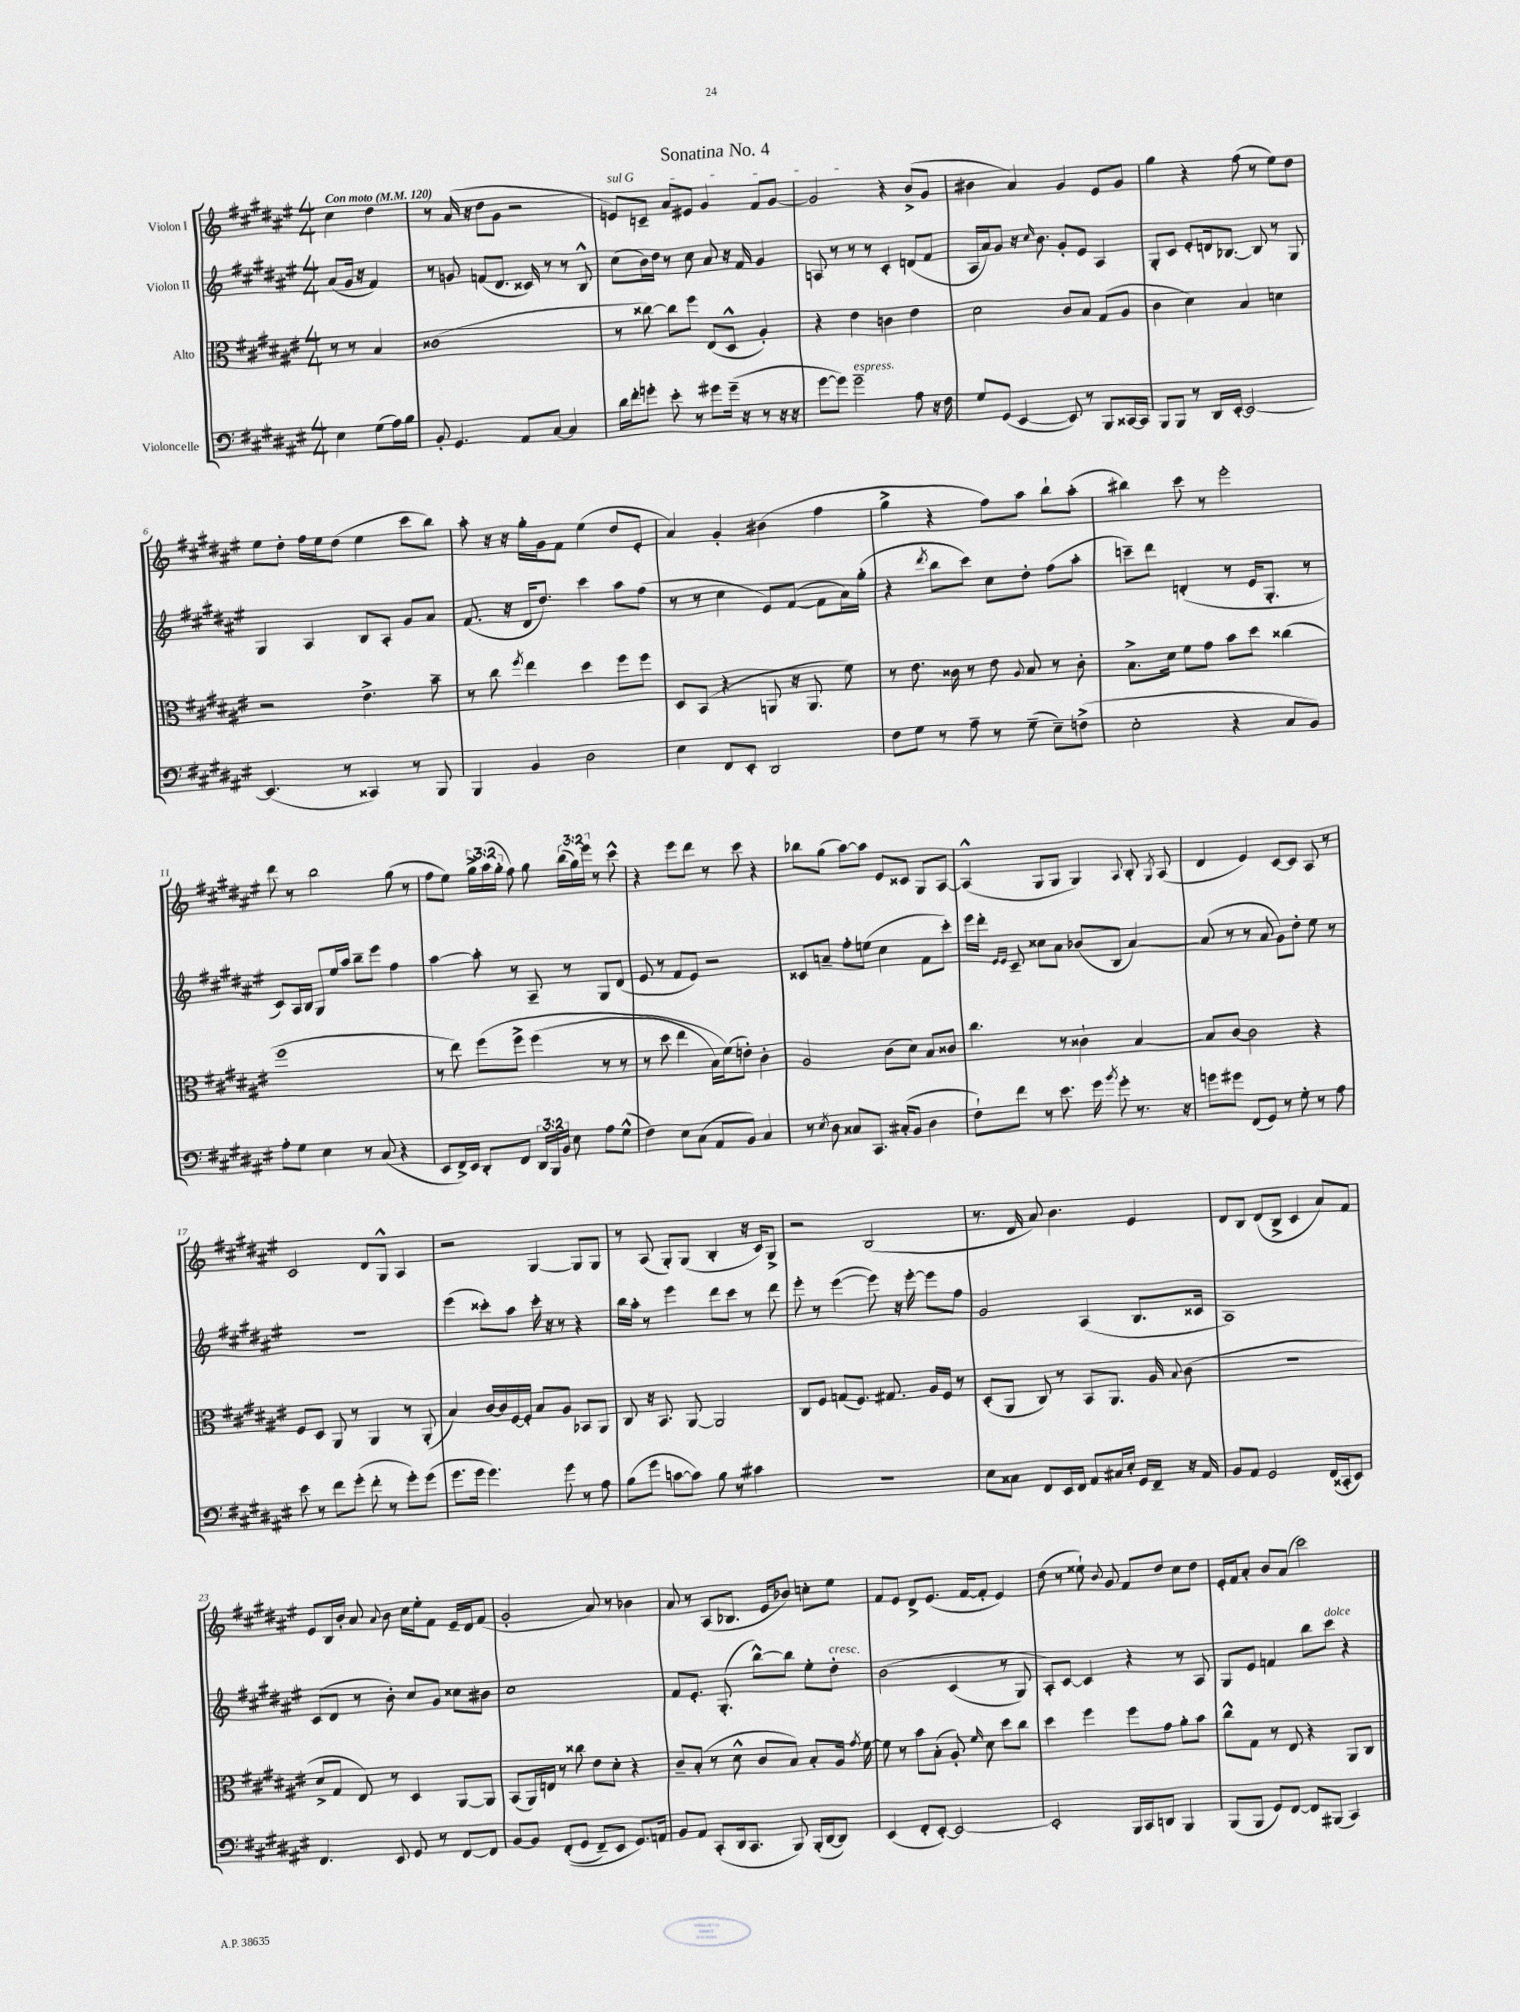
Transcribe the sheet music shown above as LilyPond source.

\header { title = "Sonatina No. 4" }
<<
\new StaffGroup <<
\new Staff = "s0" \with { instrumentName = "Violon I" } {
    \clef treble \key fis \major \numericTimeSignature \time 4/4 \override Staff.TupletNumber.text = #tuplet-number::calc-fraction-text \partial 2 \tempo "Con moto" 4 = 120
    \autoBeamOff cis''4 dis''4 |
    r8 ais'16( r16 dis''8[ gis'8] r2 |
    \once \override TextSpanner.bound-details.left.text = \markup { \italic "sul G" } e'8[\startTextSpan) c'8]-- ais'8[ eis'8] gis'4 fis'8[ gis'8]~ |
    gis'2\stopTextSpan r4 b'8[->( gis'8] |
    bis'4 ais'4) gis'4 eis'8[ gis'8] |
    gis''4 r4 fis''8( r8 eis''8[) dis''8] |
    eis''8[ dis''8]-. fis''16[ eis''16 dis''8]( eis''4 cis'''8[ b''8]) |
    ais''8-. r16 r16 gis''16[-. gis'16 fis'8] eis''4( dis''8[ eis'8]-. |
    ais'4) gis'4-. bis'4( fis''4 |
    gis''4-> r4 fis''8[) ais''8] b''8[-! ais''8]-.( |
    bis''4) cis'''8 r8 eis'''2-. |
    dis'''8 r8 b''2 gis''8( r8 |
    fis''8[ eis''8]) \tuplet 3/2 { gis''16[-> ais''16( gis''16]-. } fis''8) gis''8 \tuplet 3/2 { b''16[( gis''16) eis'''16] } r8 cis'''8-^ |
    r4 eis'''8[ dis'''8] r8 cis'''8 r4 |
    bes''8[ gis''8]( ais''8[~) ais''8] eis'8[ cisis'8] gis8[ ais8]~ |
    ais4-^( gis8[ gis8] gis4) \appoggiatura { ais8 } b8-. \acciaccatura { gis8 } ais8( |
    dis'4 eis'4) cis'8[~ cis'8] ais8 r8 |
    cis'2 dis'8[ gis8]-^ ais4 |
    r2 gis4~ gis8[ gis8] |
    r8 ais8( gis8[-.) gis8]( b4-. r16 cis'16[) gis8]-> |
    r2 b2( |
    r8. dis'16 ais'8) b'4. eis'4 |
    dis'8[ b8] dis'8[( b8]-> cis'4 ais'8[) fis'8] |
    eis'8[ b16 b'16]-. ais'8 \appoggiatura { ais'8 } b'8 cis''16[ eis''16-. fis'8] eis'16[-- dis'16 fis'8]( |
    gis'2-. ais'8) r8 bes'4 |
    ais'8 r8 ais8[( bes8.] eis'16[ bes'8]) c''8[-. eis''8] |
    fis'8[ eis'8] dis'8[-> eis'8.]( fis'16[~ fis'8]-. eis'4) |
    dis''8( r8 eisis''8-!) \appoggiatura { b'8 } gis'8 fis'8[ dis''8] cis''8[ dis''8] |
    eis'16[-. fis'16 ais'8]-. b'8[ ais'8]( cis'''2) \bar "|." |
}
\new Staff = "s1" \with { instrumentName = "Violon II" } {
    \clef treble \key fis \major \numericTimeSignature \time 4/4 \partial 2
    \autoBeamOff ais'8[( gis'16] r16 fis'4) |
    r8 g'8 f'8[( dis'8.] cisis'16) r8 r8 b8-^ |
    cis''8[( b'16) dis''16] r8 cis''8 ais'8 r16 fis'16 gis'4 |
    a8 r8 r8 r8 cis'4-. d'8[( fis'8] |
    ais16[ ais'16) gis'8] r16 \grace { cis''16 } b'8. gis'8[-. eis'8] ais4 |
    gis8[-. cis'8] eis'8[-. d'16 bes8.]~ bes8 r8 gis8 |
    gis4 ais4 b8[ ais8]-. gis'8[ ais'8] |
    fis'8.( r16 dis'16[ dis''8.]) cis'''4 ais''8[ fis''8]( |
    r8 r8 cis''4 eis'8[) fis'8]~( fis'8[ ais'16) gis''16]-.( |
    r4 \acciaccatura { dis'''8 } b''8[ cis'''8]) cis''8[ dis''8]-. fis''8[( ais''8]-. |
    c'''8[--) dis'''8] d'4-.( r8 eis'16[ gis8.]-. r8 |
    cis'8[) ais16 b16] gis8[ eis''16 ais''16] b''8[-- eis'''8] fis''4 |
    ais''4~ ais''8-. r8 ais8-- r8 gis8[ dis'8]( |
    eis'8 r8 fis'8[ eis'8]) r2 |
    cisis'8[ a'8]-- fis''8[-. e''8]( cis''4 fis'8[ cis'''8]-.) |
    eis'''16[ dis'''16]-. \grace { eis'16[ eis'16] } cis'8-- cisis''8[ ais'8] bes'8[( b8] ais'4~) |
    ais'8( r8 r8 ais'8 gis'8[) dis''8]-. eis''8 r8 |
    R1 |
    eis'''4( cisis'''8[-.) ais''8] cisis'''16-. r16 r8 r4 |
    b''16[ ais''16]-. r8 eis'''4 dis'''8[ cis'''8] r8 dis'''8 |
    eis'''8-. r8 eis'''4~( eis'''8) r16 eis'''16~-. eis'''8[ fis''8] |
    gis'2 ais4( b8.[ cisis'16] |
    ais1) |
    cis'8[( dis'8] r8 b'8-.) cis''8[ gis'8] cisis''8[ bis'8] |
    cis''1 |
    fis'8[ eis'8.]-. gis8.-.( b''8[~-^) b''8] eis''8[-. dis''8]-.^\markup { \italic "cresc." } |
    b'2\( cis'4( r8 gis8) |
    ais8[-.\) cis'8]~ cis'4 r4 r8 ais8 |
    gis8[ eis'8] f'4 b''8[ cis'''8]^\markup { \italic "dolce" } r4 \bar "|." |
}
\new Staff = "s2" \with { instrumentName = "Alto" } {
    \clef alto \key fis \major \numericTimeSignature \time 4/4 \partial 2
    \autoBeamOff r8 r8 b4 |
    cisis'1( |
    r8 cisis''8~) cisis''8[ fis''8] eis8[( dis8]-^ ais4-.) |
    r4 eis'4 c'4 eis'4 |
    dis'2 cis'8[ b8] gis8[( ais8] |
    cis'4 dis'4) b4 d'4 |
    r2 eis'4.-> b'8-- |
    r8 cis''8 \acciaccatura { fis''8 } eis''4 dis''4 fis''8[ fis''8] |
    dis8[ b,8]( r4 a,8 r16 a,8. fis'8) |
    r8 eis'8. cisis'16 r8 eis'8 \appoggiatura { ais8 } b8 r8 cisis'8-. |
    b8.[-> dis'16] fis'8[ gis'8] b'8[ dis''8] cisis''4( |
    fis''1 |
    r8 eis''8) fis''8[\( fis''8]-> fis''4( r8 r8 |
    r8 dis''8 eis''4 b16[) fis'16(\) e'8]-.) cis'4-. |
    ais2 cis'8[( dis'8]) b8[ cisis'8] |
    cis''4. r8 cisis'4-! b4~ |
    b8[ cis'8]~ cis'2 r4 |
    fis8[ dis8] ais,8 r8 ais,4 r8 ais,8-.( |
    b4) cis'16[~ cis'16 fis16~ fis16]-. b8[ ais8] bes,8[ ais,8] |
    cis8 r16 b,8. ais,8~ ais,2 |
    cis8[ fis8] g8[( fis8.]) gis8. ais16[ fis16] r8 |
    dis8[-.( ais,8] cis8) r8 b,8[ ais,8.] ais16 \appoggiatura { b8 } cis'8( |
    R1 |
    dis'8[-> gis8] eis8) r8 dis4 ais,8[~ ais,8] |
    b,8[( ais,16) e16] r8 cisis''8 eis'8[ dis'8]-. r4 |
    cis'8[-- b8]-.( r8 dis'8-^ cis'8[ b8]) b8[-. ais16] \acciaccatura { gis'8 } fis'16~ |
    fis'8 r8 b'8[ b8]-.( ais8-.) \grace { fis'16 } dis'8 dis''8[ cis''8] |
    dis''4 fis''4 fis''8[ gis'8] ais'8[-. b'8] |
    cis''8[-^ gis8] r8 eis8 r4 ais,8[ cis8] \bar "|." |
}
\new Staff = "s3" \with { instrumentName = "Violoncelle" } {
    \clef bass \key fis \major \numericTimeSignature \time 4/4 \override Staff.TupletNumber.text = #tuplet-number::calc-fraction-text \partial 2
    \autoBeamOff eis4 gis8[( ais16) b16] |
    b,8-. gis,4. ais,8[ cis8]~ cis4 |
    dis'16[ fis'16-. g'8]-. eis'8-. r8 gis'8[ gis'16]--( r16 r8 r16 r16 |
    gis'8[~ gis'8]) gis'2--^\markup { \italic "espress." } ais8 r16 fis16 |
    gis8[ gis,8]( eis,4~ eis,8) r8 b,,8[ cisis,16~ cisis,16] |
    b,,8[ b,,8] r8 dis,16[ eis,16]~-. eis,2~ |
    eis,4.( r8 cisis,4) r8 b,,8 |
    b,,4 b,4 dis2 |
    eis4 fis,8[ eis,8]-. dis,2 |
    fis8[ gis8] r8 ais8-- r8 gis8--( eis8[--) f8]->( |
    eis2-. r4 cis8[ b,8]) |
    ais8[-. gis8] eis4 r8 cis8( r4 |
    eis,8[ fis,16->) eis,16] dis,8[-. fis,8] \tuplet 3/2 { dis,16[ b,,16 b,16] } eis8 ais8[ gis8]-^( |
    fis4) eis8[ cis8]( ais,8[ b,8]) cis4 |
    r8 \acciaccatura { eis8 } dis8 cisis8[ cis,8.] cis16[-.( b,8] dis4 |
    fis8[-!) fis'8] r8 eis'8. gis'16 \acciaccatura { b'8 } gis'8-. r8. r16 |
    g'8[ gis'8] fis,8[( gis,8]) r8 gis8-. r8 ais8 |
    eis'8 r8 fis'8[ gis'8]-.( fis'8-. r8 gis'8[-.) gis'8]( |
    gis'8.[ gis'16] gis'4.) gis'8 r8 ais8 |
    b8[( gis'8] c'8[~ c'8]) b8 r8 cis'4 |
    r1 |
    eis8[ cisis8] fis,8[ eis,16 fis,16] ais,8[ cis16 eis16]-. gis,16[ fis,16]-- r16 ais,16 |
    b,8[ ais,8] gis,2 fis,16[( cisis,16-. eis,8]) |
    fis,4. eis,8 gis,8 r8 fis,8[~ fis,8] |
    b,8[~ b,8] fis,8[-.(\( gis,8] fis,8[--) eis,8] gis,8.[\) a,16] |
    b,8[ ais,8] cis,8[-.( dis,16 cis,8.] b,,8) b,,16[-.( dis,16~ dis,8]) |
    eis,4( fis,8[-. eis,8]~-.) eis,2~ |
    eis,2-. b,,16[ cis,16 d,8] b,,4 |
    b,,8[( b,,8] gis,8[) fis,8]~ fis,8[ bis,,8]( cis,4) \bar "|." |
}
>>
>>
